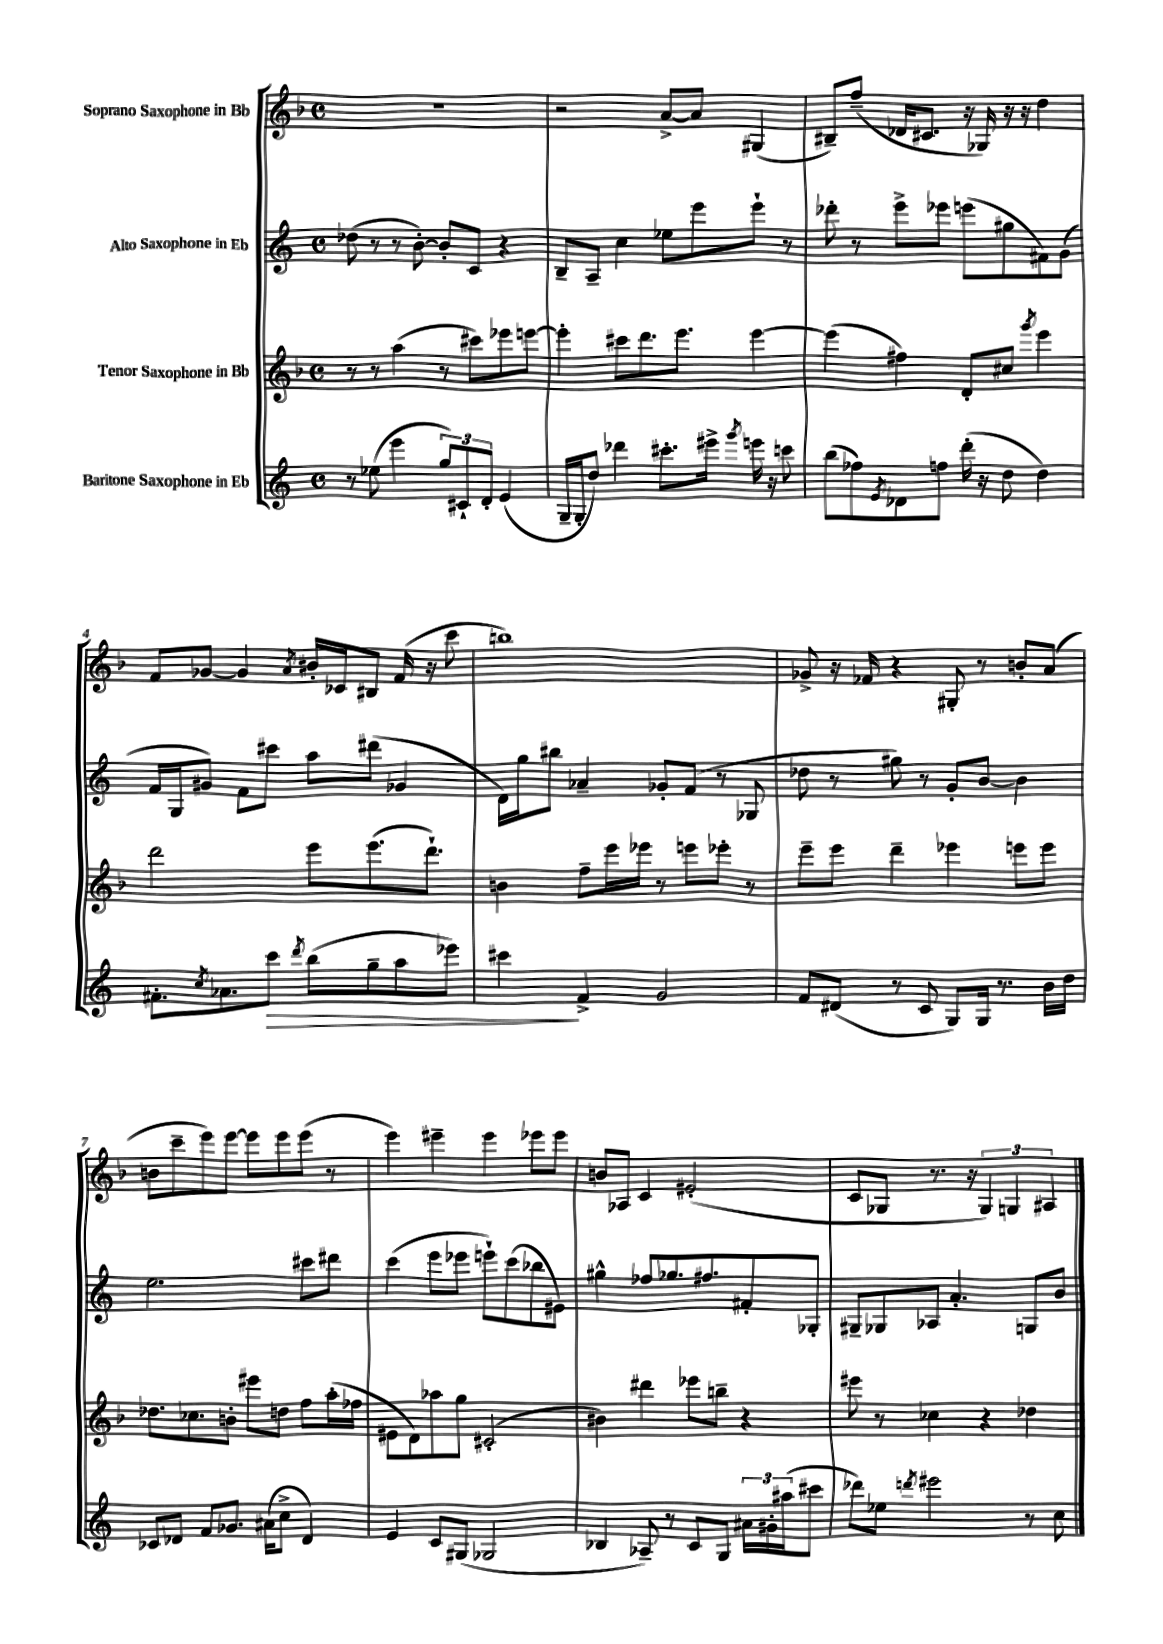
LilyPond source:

<<
\new StaffGroup <<
\new Staff = "s0" \with { instrumentName = "Soprano Saxophone in Bb" } {
    \clef treble \key f \major \defaultTimeSignature \time 4/4
    R1 |
    r2 a'8~-> a'8 gis4( |
    bis8--) f''8--( des'16 cis'8. r16 ges16) r16 r16 d''4 |
    f'8 ges'8~ ges'4 \acciaccatura { a'8 } bis'16-. ces'16 bis8 f'16( r16 c'''8 |
    b''1) |
    ges'8-> r16 fes'16 r4 gis8-. r8 b'8-. a'8( |
    b'8 c'''8-- e'''8) e'''8~ e'''8 e'''8 e'''8( r8 |
    e'''4) eis'''4-- eis'''4 ees'''8 ees'''8 |
    b'8 aes8 c'4 eis'2-.( |
    c'8 ges8 r8. r16 \tuplet 3/2 { ges4) g4 ais4 } \bar "|." |
}
\new Staff = "s1" \with { instrumentName = "Alto Saxophone in Eb" } {
    \clef treble \key c \major \defaultTimeSignature \time 4/4
    des''8( r8 r8 b'8~-.) b'8-. c'8 r4 |
    b8-- a8-- c''4 ees''8 e'''8 e'''8-! r8 |
    des'''8-. r8 e'''8-> ees'''8 e'''8( gis''8 fis'8) g'8( |
    f'16 g16 gis'8) f'8 cis'''8 a''8 dis'''8( ges'4 |
    d'16) g''16 bis''8 aes'4-- ges'8-. f'8( r8 ges8 |
    des''8 r8 gis''8) r8 g'8-. b'8~ b'4 |
    e''2. cis'''8 dis'''8 |
    c'''4( e'''8 ees'''8 e'''8-!) c'''8( bes''8 eis'8) |
    gis''4-^ fes''8 ges''8. fis''8. fis'8-. ges8-. |
    gis8-- ges8 aes8 a'4.-. g8 b'8 \bar "|." |
}
\new Staff = "s2" \with { instrumentName = "Tenor Saxophone in Bb" } {
    \clef treble \key f \major \defaultTimeSignature \time 4/4
    r8 r8 a''4( r8 cis'''8) ees'''8 e'''8~ |
    e'''4-. cis'''8 d'''8. e'''8. e'''4~ |
    e'''4( fis''4) d'8-. cis''8 \acciaccatura { g'''8 } e'''4 |
    d'''2 e'''8 e'''8.( d'''8.-!) |
    b'4 f''8-- e'''16 ees'''16 r8 e'''8 ees'''8-. r8 |
    e'''8-- e'''8 d'''4-- ees'''4 e'''8 e'''8 |
    des''8. ces''8. b'8-. eis'''8 d''8 f''8 a''16-.( fes''16 |
    eis'8 d'8) aes''8 g''8 cis'2-.( |
    bis'4) dis'''4 ees'''8 b''8-- r4 |
    eis'''8 r8 ces''4 r4 des''4 \bar "|." |
}
\new Staff = "s3" \with { instrumentName = "Baritone Saxophone in Eb" } {
    \clef treble \key c \major \defaultTimeSignature \time 4/4
    r8 ees''8( e'''4 \tuplet 3/2 { g''8) cis'8-! d'8-. } e'4( |
    g16-- g16-. d''8) des'''4 cis'''8.-. eis'''16-> \acciaccatura { g'''8 } e'''16 r16 c'''8 |
    b''8( fes''8) \acciaccatura { e'8 } des'8 f''8 d'''16-.( r16 d''8 d''4) |
    fis'8.-. \acciaccatura { c''8 } aes'8. c'''8\> \acciaccatura { d'''8 } b''8( g''8-- a''8 ees'''8) |
    cis'''4\! f'4-> g'2 |
    f'8 dis'8( r8 c'8 g8) g16 r8. b'16 d''16 |
    ces'8 des'8 f'8 ges'8. ais'16( c''8-> des'4) |
    e'4 c'8 gis8( ges2 |
    bes4 aes8--) r8 c'8 g8 \tuplet 3/2 { ais'16 gis'16-. ais''16( } cis'''8 |
    des'''8) ees''8 \acciaccatura { d'''8 } eis'''2 r8 c''8 \bar "|." |
}
>>
>>
